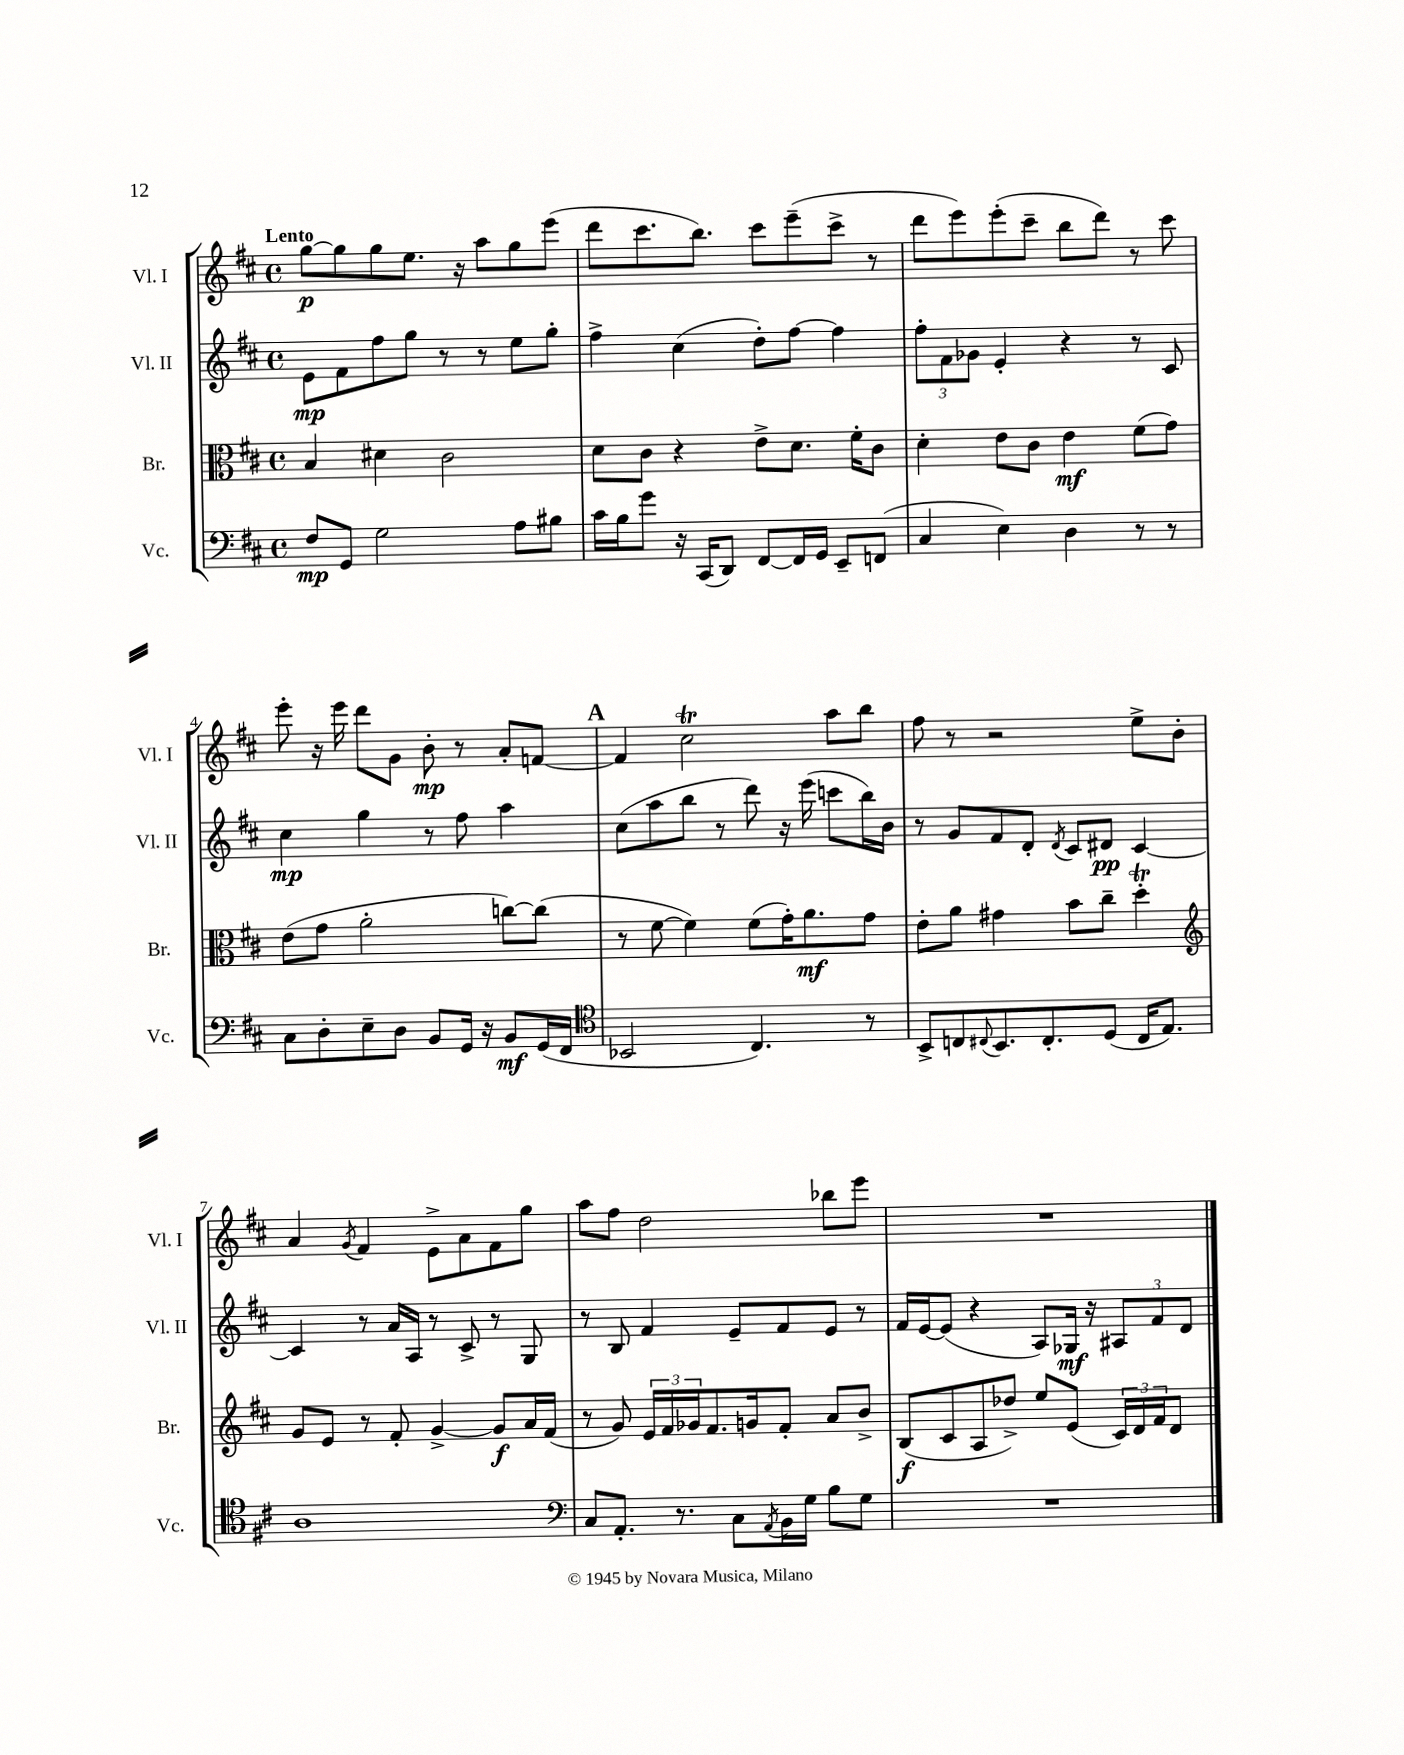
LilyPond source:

<<
\new StaffGroup <<
\new Staff = "s0" \with { instrumentName = "Vl. I" shortInstrumentName = "Vl. I" } {
    \clef treble \key d \major \defaultTimeSignature \time 4/4 \tempo "Lento"
    g''8~\p g''8 g''8 e''8. r16 a''8 g''8 e'''8( |
    d'''8 cis'''8. b''8.) cis'''8 e'''8--( cis'''8-> r8 |
    d'''8 e'''8) e'''8-.( cis'''8-- b''8 d'''8) r8 cis'''8 |
    e'''8-. r16 e'''16 d'''8 g'8 b'8-.\mp r8 a'8-. f'8~ |
    \mark \markup { \bold "A" } f'4 cis''2\trill a''8 b''8 |
    fis''8 r8 r2 e''8-> b'8-. |
    a'4 \acciaccatura { g'8 } fis'4 e'8-> a'8 fis'8 g''8 |
    a''8 fis''8 d''2 bes''8 e'''8 |
    R1 \bar "|." |
}
\new Staff = "s1" \with { instrumentName = "Vl. II" shortInstrumentName = "Vl. II" } {
    \clef treble \key d \major \defaultTimeSignature \time 4/4
    e'8\mp fis'8 fis''8 g''8 r8 r8 e''8 g''8-. |
    fis''4-> cis''4( d''8-.) fis''8~ fis''4 |
    \tuplet 3/2 { fis''8-. fis'8 ges'8 } e'4-. r4 r8 cis'8 |
    cis''4\mp g''4 r8 fis''8 a''4 |
    \mark \markup { \bold "A" } cis''8( a''8 b''8 r8 d'''8) r16 e'''16( c'''8 b''16) b'16 |
    r8 g'8 fis'8 d'8-. \acciaccatura { d'8 } cis'8 dis'8\pp cis'4~ |
    cis'4 r8 a'16 a16 r8 cis'8-> r8 g8 |
    r8 b8 fis'4 e'8-- fis'8 e'8 r8 |
    fis'16 e'16~ e'8( r4 a8) ges16\mf r16 \tuplet 3/2 { ais8 fis'8 d'8 } \bar "|." |
}
\new Staff = "s2" \with { instrumentName = "Br." shortInstrumentName = "Br." } {
    \clef alto \key d \major \defaultTimeSignature \time 4/4
    b4 dis'4 cis'2 |
    d'8 cis'8 r4 e'8-> d'8. fis'16-. cis'8 |
    d'4-. e'8 cis'8 e'4\mf fis'8( g'8) |
    e'8( g'8 a'2-. c''8~) c''8( |
    \mark \markup { \bold "A" } r8 fis'8~ fis'4) fis'8( g'16-.) a'8.\mf g'8 |
    e'8-. a'8 gis'4 b'8 cis''8-- d''4-.\trill |
    \clef treble g'8 e'8 r8 fis'8-. g'4~-> g'8\f a'16 fis'16( |
    r8 g'8) \tuplet 3/2 { e'16 fis'16 ges'16 } fis'8. g'16 fis'8-. a'8 b'8-> |
    b8\f( cis'8 a8 des''8->) e''8 e'8( \tuplet 3/2 { cis'16) d'16 fis'16 } d'8 \bar "|." |
}
\new Staff = "s3" \with { instrumentName = "Vc." shortInstrumentName = "Vc." } {
    \clef bass \key d \major \defaultTimeSignature \time 4/4
    fis8\mp g,8 g2 a8 bis8 |
    cis'16 b16 g'8 r16 cis,16( d,8) fis,8~ fis,16 g,16 e,8-- f,8( |
    cis4 e4) d4 r8 r8 |
    cis8 d8-. e8-- d8 b,8 g,16 r16 b,8\mf g,16( fis,16 |
    \mark \markup { \bold "A" } \clef tenor bes,2 cis4.) r8 |
    b,8-> c8 \appoggiatura { cis8 } b,8. cis8.-. d8( cis16 e8.) |
    a1 |
    \clef bass cis8 a,8.-. r8. cis8 \acciaccatura { a,8 } b,16 g16 b8 g8 |
    R1 \bar "|." |
}
>>
>>
